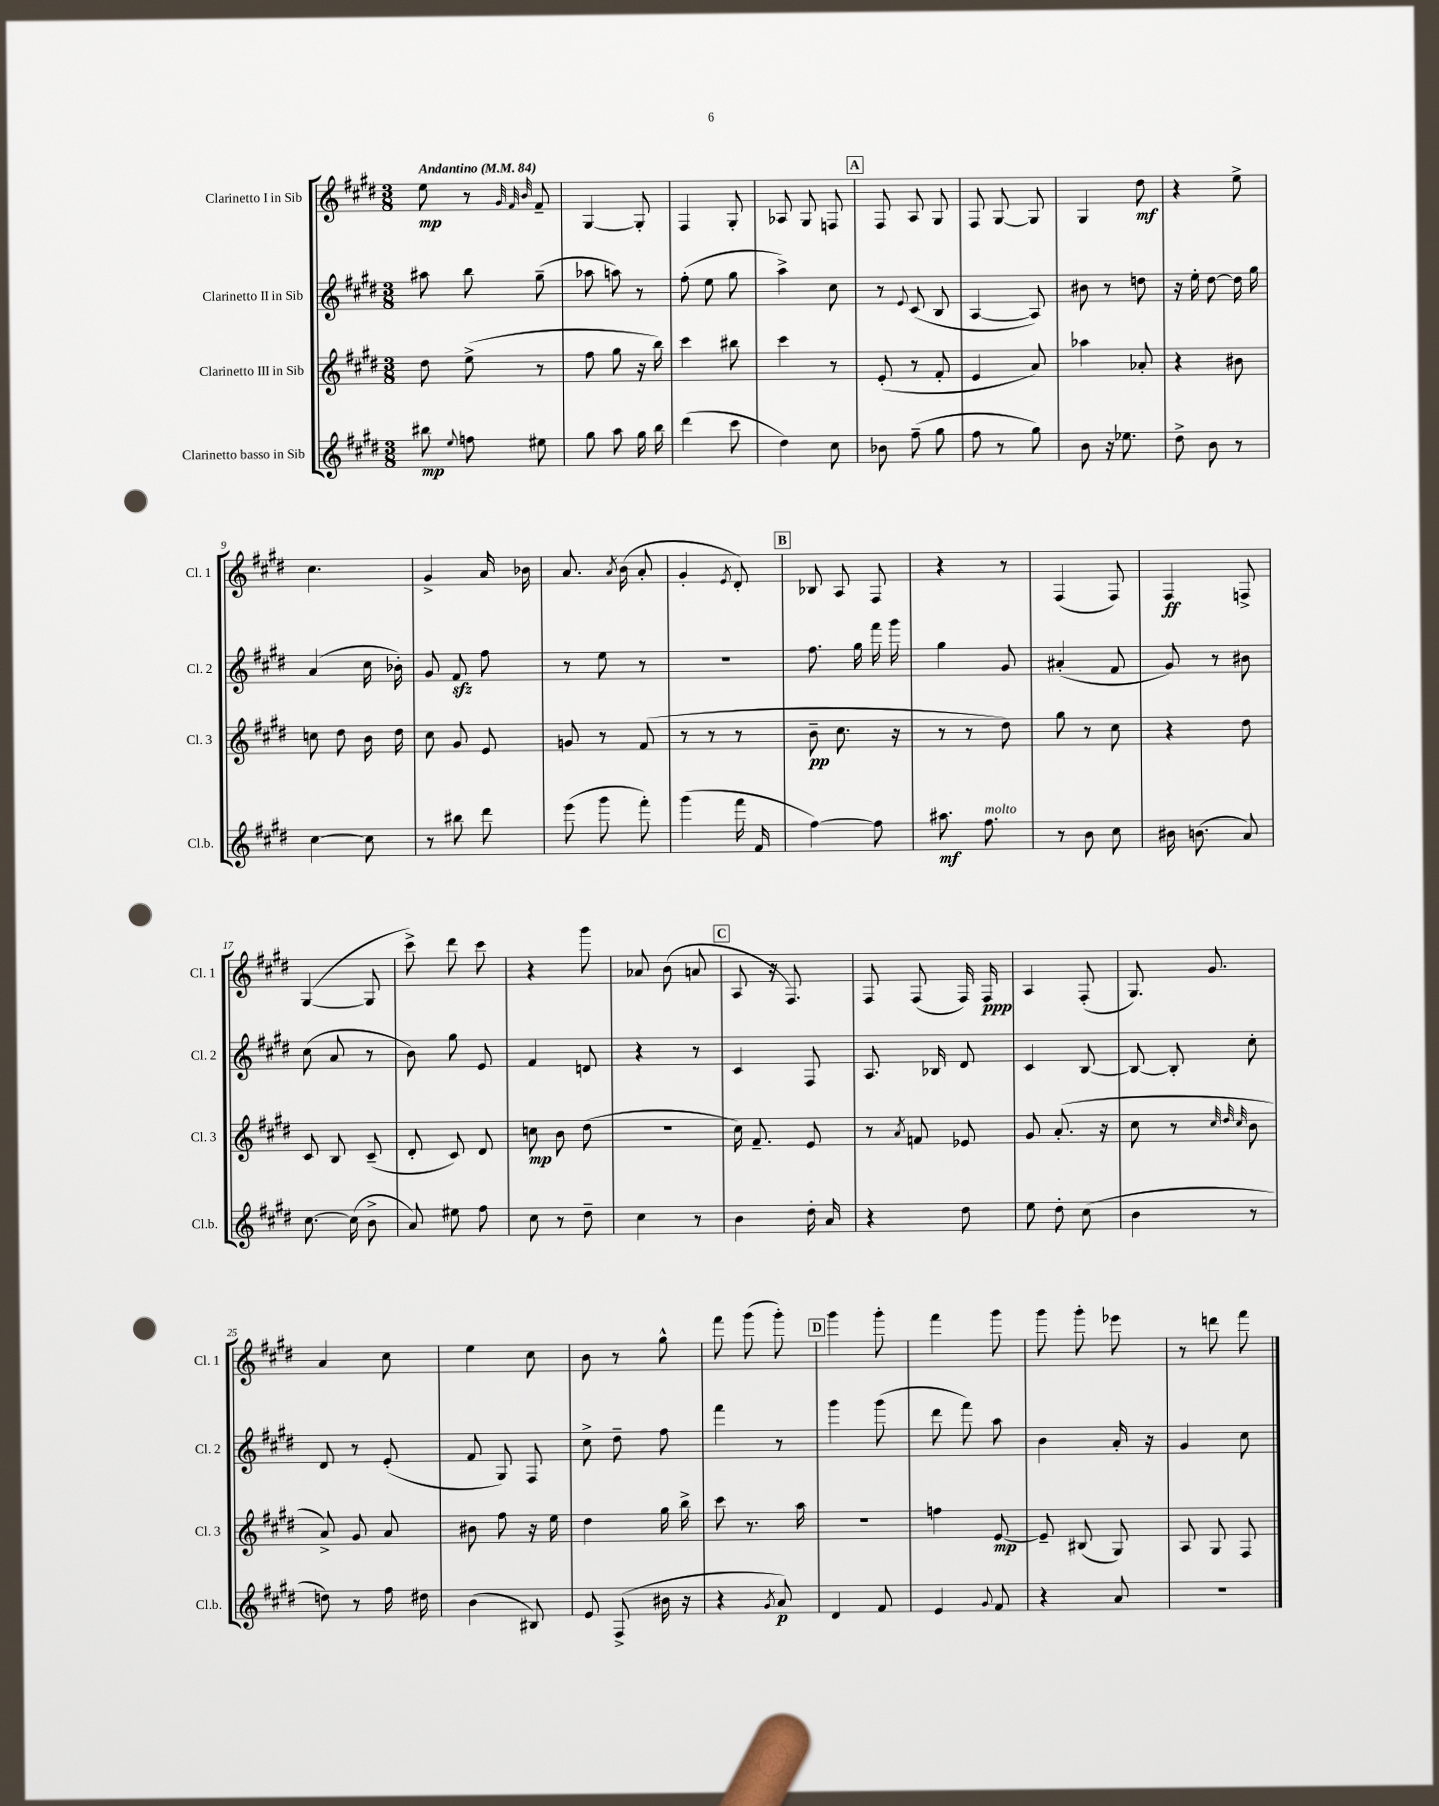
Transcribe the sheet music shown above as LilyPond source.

<<
\new StaffGroup <<
\new Staff = "s0" \with { instrumentName = "Clarinetto I in Sib" shortInstrumentName = "Cl. 1" } {
    \clef treble \key e \major \numericTimeSignature \time 3/8 \tempo "Andantino" 4 = 84
    \autoBeamOff e''8\mp r8 \grace { gis'32 fis'32 b'32 } fis'8-- |
    gis4~ gis8-. |
    fis4 gis8-. |
    aes8 gis8 f8 |
    \mark \markup { \box "A" } fis8 a8 gis8 |
    fis8 gis8~ gis8 |
    gis4 dis''8\mf |
    r4 e''8-> |
    cis''4. |
    gis'4-> a'16 bes'16 |
    a'8. \acciaccatura { a'8 } b'16( a'8-. |
    gis'4-. \acciaccatura { e'8 } dis'8-.) |
    \mark \markup { \box "B" } bes8 a8 fis8 |
    r4 r8 |
    fis4( fis8) |
    fis4\ff f8-> |
    gis4~( gis8 |
    cis'''8->) dis'''8 cis'''8 |
    r4 gis'''8 |
    aes'8 b'8( a'8 |
    \mark \markup { \box "C" } a8 r16 fis8.) |
    fis8 fis8( fis16) fis16\ppp |
    a4 fis8-.( |
    gis8.) gis'8. |
    a'4 cis''8 |
    e''4 cis''8 |
    b'8 r8 gis''8-^ |
    fis'''8 gis'''8( gis'''8-.) |
    \mark \markup { \box "D" } gis'''4 gis'''8-. |
    fis'''4 gis'''8 |
    gis'''8 gis'''8-. ees'''8 |
    r8 d'''8 fis'''8 \bar "|." |
}
\new Staff = "s1" \with { instrumentName = "Clarinetto II in Sib" shortInstrumentName = "Cl. 2" } {
    \clef treble \key e \major \numericTimeSignature \time 3/8
    \autoBeamOff ais''8 b''8 gis''8--( |
    aes''8 a''8) r8 |
    fis''8-.( e''8 gis''8 |
    a''4->) cis''8 |
    \mark \markup { \box "A" } r8 \appoggiatura { e'8 } cis'8( b8 |
    a4~ a8) |
    bis'8 r8 d''8 |
    r16 e''16-. dis''8~ dis''16 gis''16 |
    a'4( cis''16 bes'16-.) |
    gis'8 fis'8\sfz fis''8 |
    r8 e''8 r8 |
    R4. |
    \mark \markup { \box "B" } fis''8. gis''16 fis'''16 gis'''16 |
    gis''4 gis'8 |
    ais'4-.( fis'8 |
    gis'8) r8 bis'8 |
    cis''8( a'8 r8 |
    b'8) gis''8 e'8 |
    fis'4 d'8 |
    r4 r8 |
    \mark \markup { \box "C" } cis'4 fis8 |
    a8. bes16 dis'8 |
    cis'4 b8~ |
    b8~ b8-. cis''8-. |
    dis'8 r8 e'8-.( |
    fis'8 gis8) fis8 |
    cis''8-> dis''8-- fis''8 |
    fis'''4 r8 |
    \mark \markup { \box "D" } gis'''4 gis'''8( |
    dis'''8 fis'''8) a''8 |
    b'4 a'16-. r16 |
    gis'4 cis''8 \bar "|." |
}
\new Staff = "s2" \with { instrumentName = "Clarinetto III in Sib" shortInstrumentName = "Cl. 3" } {
    \clef treble \key e \major \numericTimeSignature \time 3/8
    \autoBeamOff dis''8 e''8->( r8 |
    fis''8 gis''8 r16 b''16) |
    cis'''4 bis''8 |
    cis'''4 r8 |
    \mark \markup { \box "A" } e'8-.( r8 fis'8-. |
    e'4 a'8) |
    aes''4 aes'8-. |
    r4 bis'8 |
    c''8 dis''8 b'16 dis''16 |
    cis''8 gis'8 e'8 |
    g'8 r8 fis'8( |
    r8 r8 r8 |
    \mark \markup { \box "B" } b'8--\pp cis''8. r16 |
    r8 r8 dis''8) |
    gis''8 r8 cis''8 |
    r4 dis''8 |
    cis'8 b8 cis'8--( |
    dis'8-. cis'8) dis'8 |
    c''8\mp b'8 dis''8( |
    R4. |
    \mark \markup { \box "C" } cis''16) fis'8.-- e'8 |
    r8 \acciaccatura { a'8 } f'8 ees'8 |
    gis'8 a'8.-.( r16 |
    cis''8 r8 \grace { cis''32 dis''32 cis''32 } b'8 |
    a'8->) gis'8 a'8 |
    bis'8 fis''8 r16 e''16 |
    dis''4 gis''16 b''16-> |
    cis'''8 r8. a''16 |
    \mark \markup { \box "D" } R4. |
    f''4 e'8~\mp |
    e'8-- bis8( gis8) |
    a8 gis8 fis8 \bar "|." |
}
\new Staff = "s3" \with { instrumentName = "Clarinetto basso in Sib" shortInstrumentName = "Cl.b." } {
    \clef treble \key e \major \numericTimeSignature \time 3/8
    \autoBeamOff bis''8\mp \appoggiatura { e''8 } f''8 eis''8 |
    gis''8 a''8 gis''16 b''16 |
    dis'''4( cis'''8 |
    dis''4) cis''8 |
    \mark \markup { \box "A" } bes'8 fis''8--( gis''8 |
    fis''8 r8 gis''8) |
    b'8 r16 ees''8. |
    dis''8-> b'8 r8 |
    cis''4~ cis''8 |
    r8 bis''8 dis'''8 |
    e'''8( gis'''8 fis'''8-.) |
    gis'''4( fis'''16 fis'16 |
    \mark \markup { \box "B" } fis''4~) fis''8 |
    ais''8.\mf fis''8.^\markup { \italic "molto" } |
    r8 b'8 cis''8 |
    bis'16 b'8.( a'8) |
    cis''8.~ cis''16( b'8-> |
    a'8) eis''8 fis''8 |
    cis''8 r8 dis''8-- |
    cis''4 r8 |
    \mark \markup { \box "C" } b'4 dis''16-. a'16 |
    r4 dis''8 |
    e''8 dis''8-. cis''8( |
    b'4 r8 |
    d''8) r8 fis''16 dis''16 |
    b'4( bis8) |
    e'8 fis8->( bis'16 r16 |
    r4 \acciaccatura { gis'8 } a'8\p) |
    \mark \markup { \box "D" } dis'4 fis'8 |
    e'4 \appoggiatura { gis'8 } fis'8 |
    r4 a'8 |
    R4. \bar "|." |
}
>>
>>
